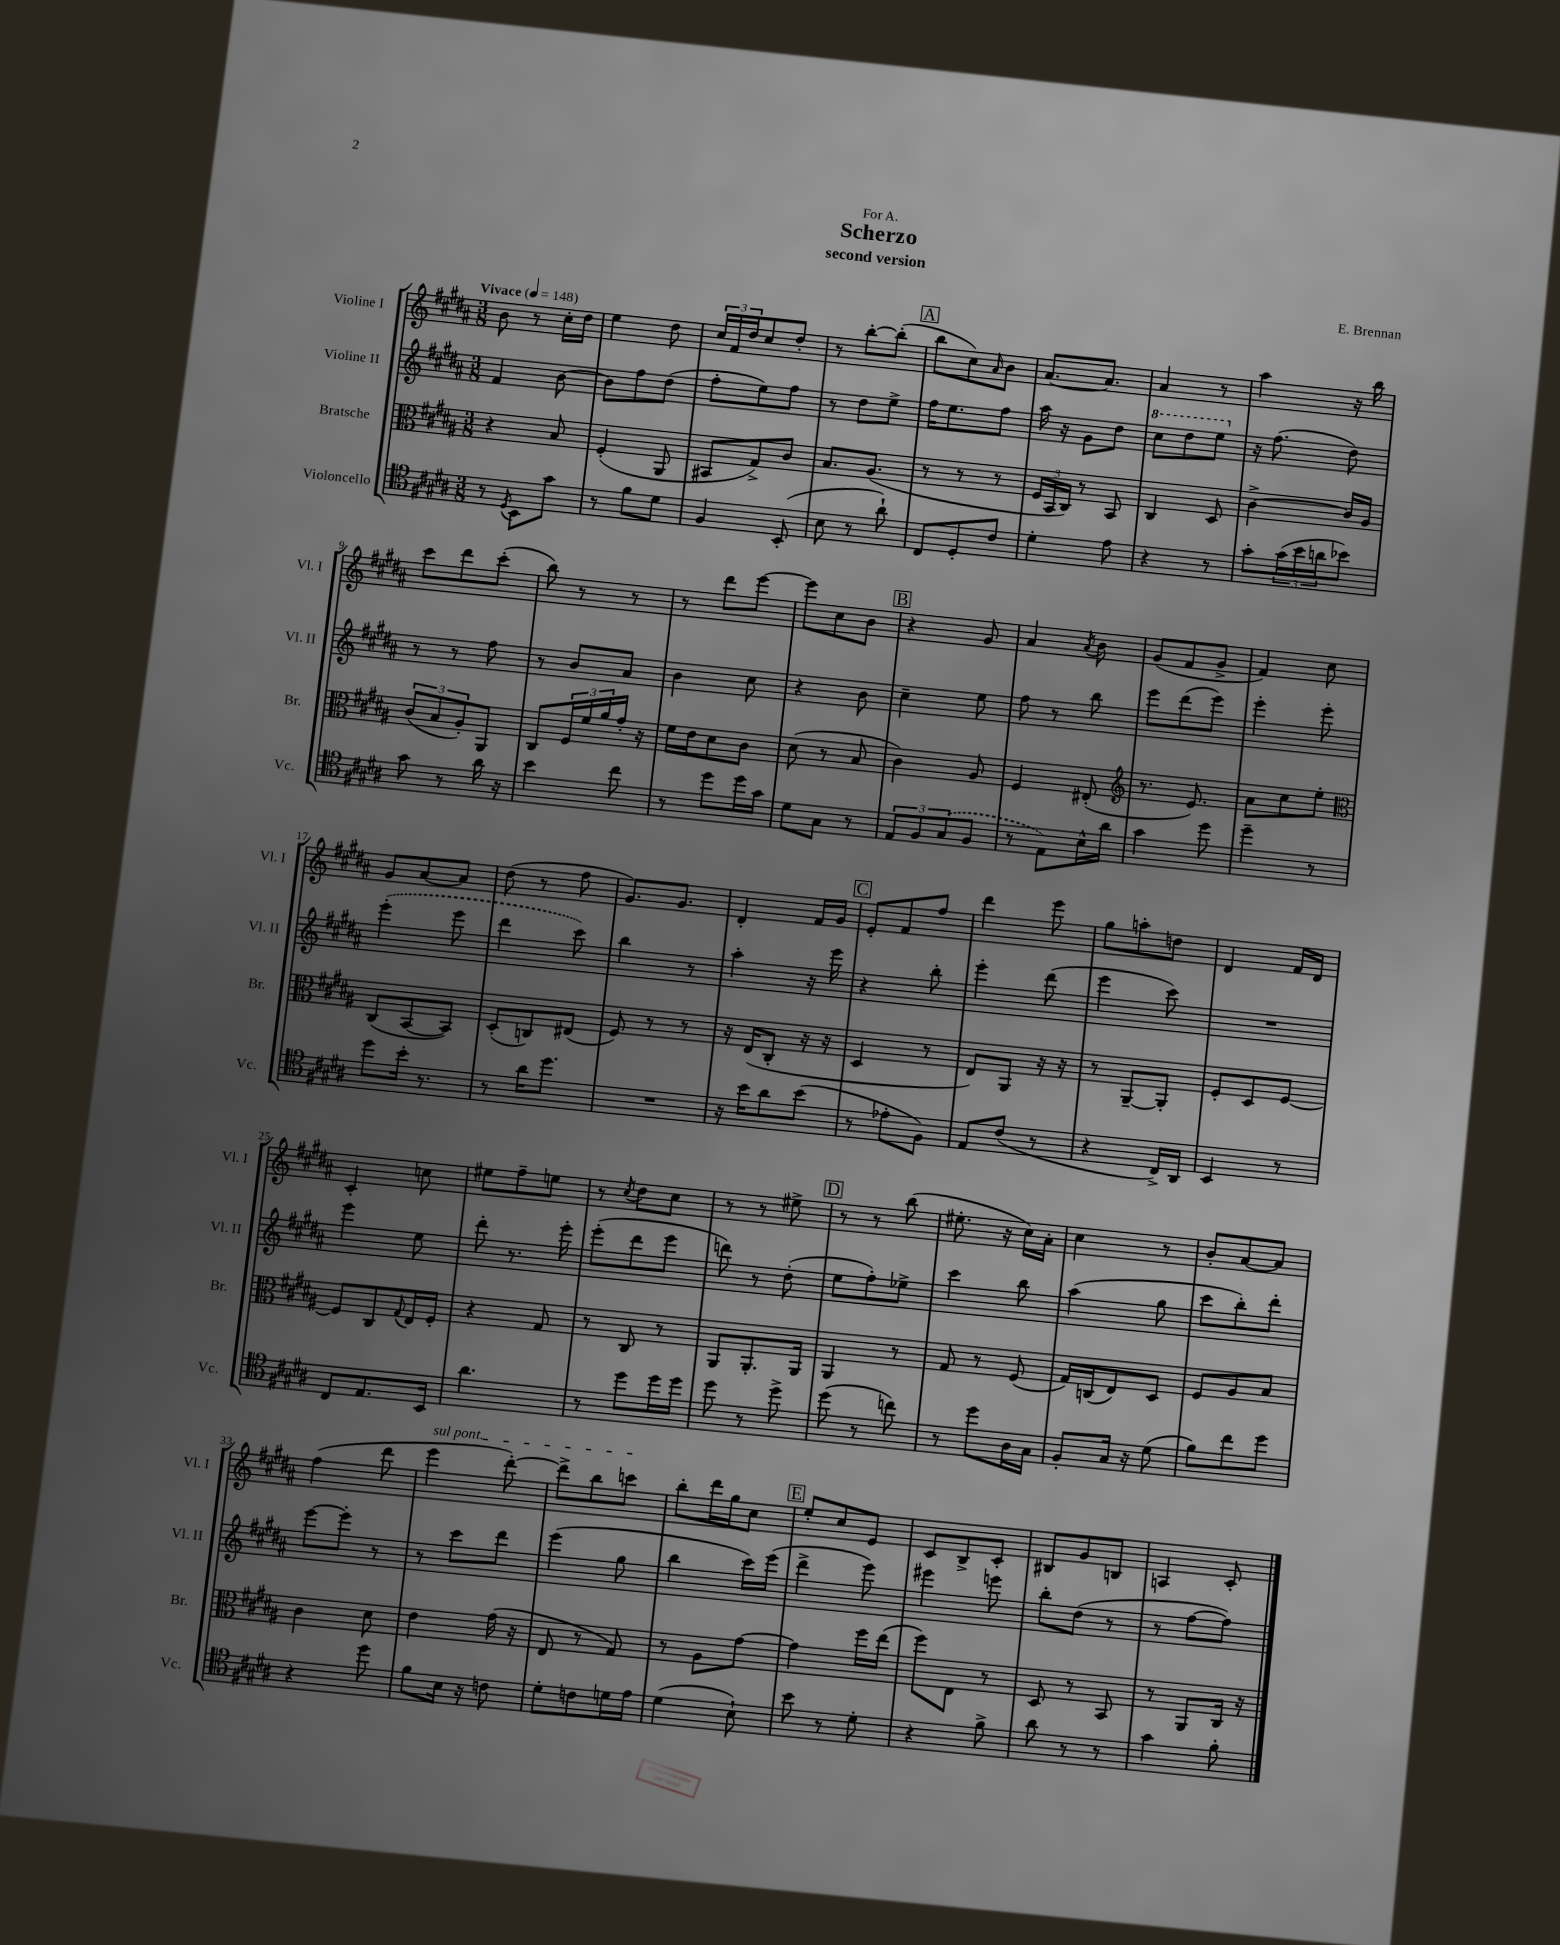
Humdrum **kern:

**kern	**kern	**kern	**kern
*staff4	*staff3	*staff2	*staff1
*clefC4	*clefC3	*clefG2	*clefG2
*k[f#c#g#d#a#]	*k[f#c#g#d#a#]	*k[f#c#g#d#a#]	*k[f#c#g#d#a#]
*M3/8	*M3/8	*M3/8	*M3/8
*MM148	*MM148	*MM148	*MM148
8r	4r	4f#	8b
8qD#	.	.	.
8BB	.	.	8r
8g#	8B	[8b	16cc#'
.	.	.	16dd#
=	=	=	=
8r	(4F#'	8b]	4ee
8f#	.	8ff#	.
8d#	8AA#	(8dd#	8dd#
=	=	=	=
4F#	8BB#	8ff#'	24cc#
.	.	.	24f#
.	.	.	24dd#
.	8G#^)	8ee)	8cc#
(8BB'	8c#	8ff#	8dd#'
=	=	=	=
8B	8.B	8r	8r
8r	.	8dd#	[8bb'
.	(8.A#	.	.
8a#`)	.	8ee^	(8bb']
=	=	=	=
8C#	8r	16ff#	8bb
.	.	8.ee	.
8D#'	8r	.	8cc#)
.	.	.	16qqa#
8c#	8r	8ff#	8b
=	=	=	=
4d#'	24F#	16aa#	[8.a#
.	24BB	.	.
.	.	16r	.
.	24C#)	.	.
.	8r	8g#	.
.	.	.	8.a#]
8e	8BB	8dd#	.
=	=	=	=
4r	4C#	8ccc#	4a#
.	.	8ddd#	.
8r	8D#	8eee	8r
=	=	=	=
8g#'	[4c#^	16r	4aa#
.	.	(8.ff#	.
(24g#	.	.	.
24b	.	.	.
24a	.	.	.
8b-)	16c#]	8dd#)	16r
.	16A#	.	16bb
=	=	=	=
8g#	(12c#	8r	8ccc#
.	12B	.	.
8r	.	8r	8ddd#
.	12A#')	.	.
16a#	8AA#	8ff#	(8ccc#'
16r	.	.	.
=	=	=	=
4b	8C#	8r	8bb)
.	24F#	8b	8r
.	24f#	.	.
.	24a#	.	.
8cc#	16g#'	8a#	8r
.	16r	.	.
=	=	=	=
8r	16f#	4b	8r
.	16e	.	.
8dd#	8d#	.	8ddd#
16dd#	8c#	8cc#	[8eee
16g#	.	.	.
=	=	=	=
8d#	(8d#	4r	8eee]
8G#	8r	.	8cc#
8r	8B	8b	8b
=	=	=	=
12E	4c#)	4cc#~	4r
12F#	.	.	.
(12G#	.	.	.
8F#	8A#	8ee	8g#
=	=	=	=
8r	4F#	8ff#	4a#
8E)	.	8r	.
.	.	.	8qa#
16B^^	(8E#'	8bb	8b
16a#	.	.	.
=	=	=	=
*	*clefG2	*	*
4g#	8.r	8eee	(8g#
.	.	(8ddd#	8f#
.	8.e)	.	.
8dd#	.	8eee)	8g#^
=	=	=	=
4dd#~	8a#	4eee'	4f#)
.	8cc#	.	.
8r	8ee'	8eee'	8cc#
=	=	=	=
*	*clefC3	*	*
8dd#	(8C#	(4eee'	8g#
16b'	[8BB	.	[8a#
8.r	.	.	.
.	8BB])	8eee	8a#]
=	=	=	=
8r	(8D#'	4ddd#	(8dd#
16a#	8C)	.	8r
8.dd#	.	.	.
.	(8E#	8ccc#)	8ff#
=	=	=	=
4.r	8F#)	4bb	8.g#)
.	8r	.	.
.	.	.	8.g#
.	8r	8r	.
=	=	=	=
16r	16r	4aa#'	4d#'
16b	(16E	.	.
8a#	8C#'	.	.
(8b	16r	16r	16f#
.	16r	16eee	16g#
=	=	=	=
8r	4D#	4r	8e'
8e-'	.	.	8f#
8F#)	8r	8bb'	8ff#
=	=	=	=
8E	8E)	4eee'	4ddd#
(8c#	8AA#	.	.
8r	16r	(8ddd#	8eee
.	16r	.	.
=	=	=	=
4r	8r	4eee	8gg#
.	[8AA#~	.	8aa'
16C#^)	8AA#']	8ccc#)	8dd
16AA#	.	.	.
=	=	=	=
4BB	8F#'	4.r	4d#
.	8D#	.	.
8r	[8F#	.	16f#
.	.	.	16d#
=	=	=	=
8C#	8F#]	4eee	4c#'
8.E	8C#	.	.
.	8qqG#	.	.
.	16E	8ee	8cc
16BB	16F#'	.	.
=	=	=	=
4.a#	4r	8ddd#'	8ee#
.	.	8.r	8ff#~
.	8G#	.	8ee
.	.	16eee'	.
=	=	=	=
8r	8r	(8eee'	8r
.	.	.	8qcc#
8dd#	8C#	8ddd#	8dd#
16dd#	8r	8eee	8cc#
16dd#	.	.	.
=	=	=	=
8dd#	8AA#	8ddd)	8r
8r	8.AA#'	8r	8r
8dd#^	.	(8dd#'	8ee#^
.	16AA#	.	.
=	=	=	=
(8dd#	4AA#	8ee	8r
8r	.	8ff#')	8r
8cc)	8r	8ee-^	(8bb
=	=	=	=
8r	8G#	4ccc#	8.ee#'
8dd#	8r	.	.
.	.	.	16r
16A#	(8F#	8bb	16cc#)
16G#	.	.	16a#'
=	=	=	=
8F#'	16G#)	(4aa#	4cc#
.	(16C	.	.
16G#	8E)	.	.
16r	.	.	.
(8d#	8D#	8gg#	8r
=	=	=	=
8f#)	8F#	8ccc#	8b'
8cc#	8A#	8bb')	[8a#
8dd#	8B	8ddd#'	8a#]
=	=	=	=
4r	4c#	[8eee	(4ff#
.	.	8eee']	.
8dd#	8d#	8r	8ddd#
=	=	=	=
8f#	4e	8r	4eee
16B	.	8ccc#	.
16r	.	.	.
8c	(16g#	8ddd#	[8ddd#')
.	16r	.	.
=	=	=	=
8d#'	8E	(4eee	8ddd#^]
8c	8r	.	8bb
16d	8G#)	8gg#	8ccc
16e	.	.	.
=	=	=	=
(4d#	8r	4bb	8bb'
.	8A#	.	16ddd#
.	.	.	16gg#
8B`)	[8g#	16ccc#)	8cc#
.	.	(16eee	.
=	=	=	=
8b	4g#]	4ddd#^	8ee'
8r	.	.	8cc#
8d#'	16ff#	8eee)	8e
.	(16ee	.	.
=	=	=	=
4r	8ff#)	4eee#	8c#
.	8E	.	8B^
8f#^	8r	8eee	8c#'
=	=	=	=
8a#	8D#	8bb'	8B#
8r	8r	(8dd#	8g#
8r	8BB	8r	8B
=	=	=	=
4g#	8r	8r	4A
.	8AA#	[8ff#	.
8f#'	16C#	8ff#])	8c#'
.	16r	.	.
==	==	==	==
*-	*-	*-	*-
